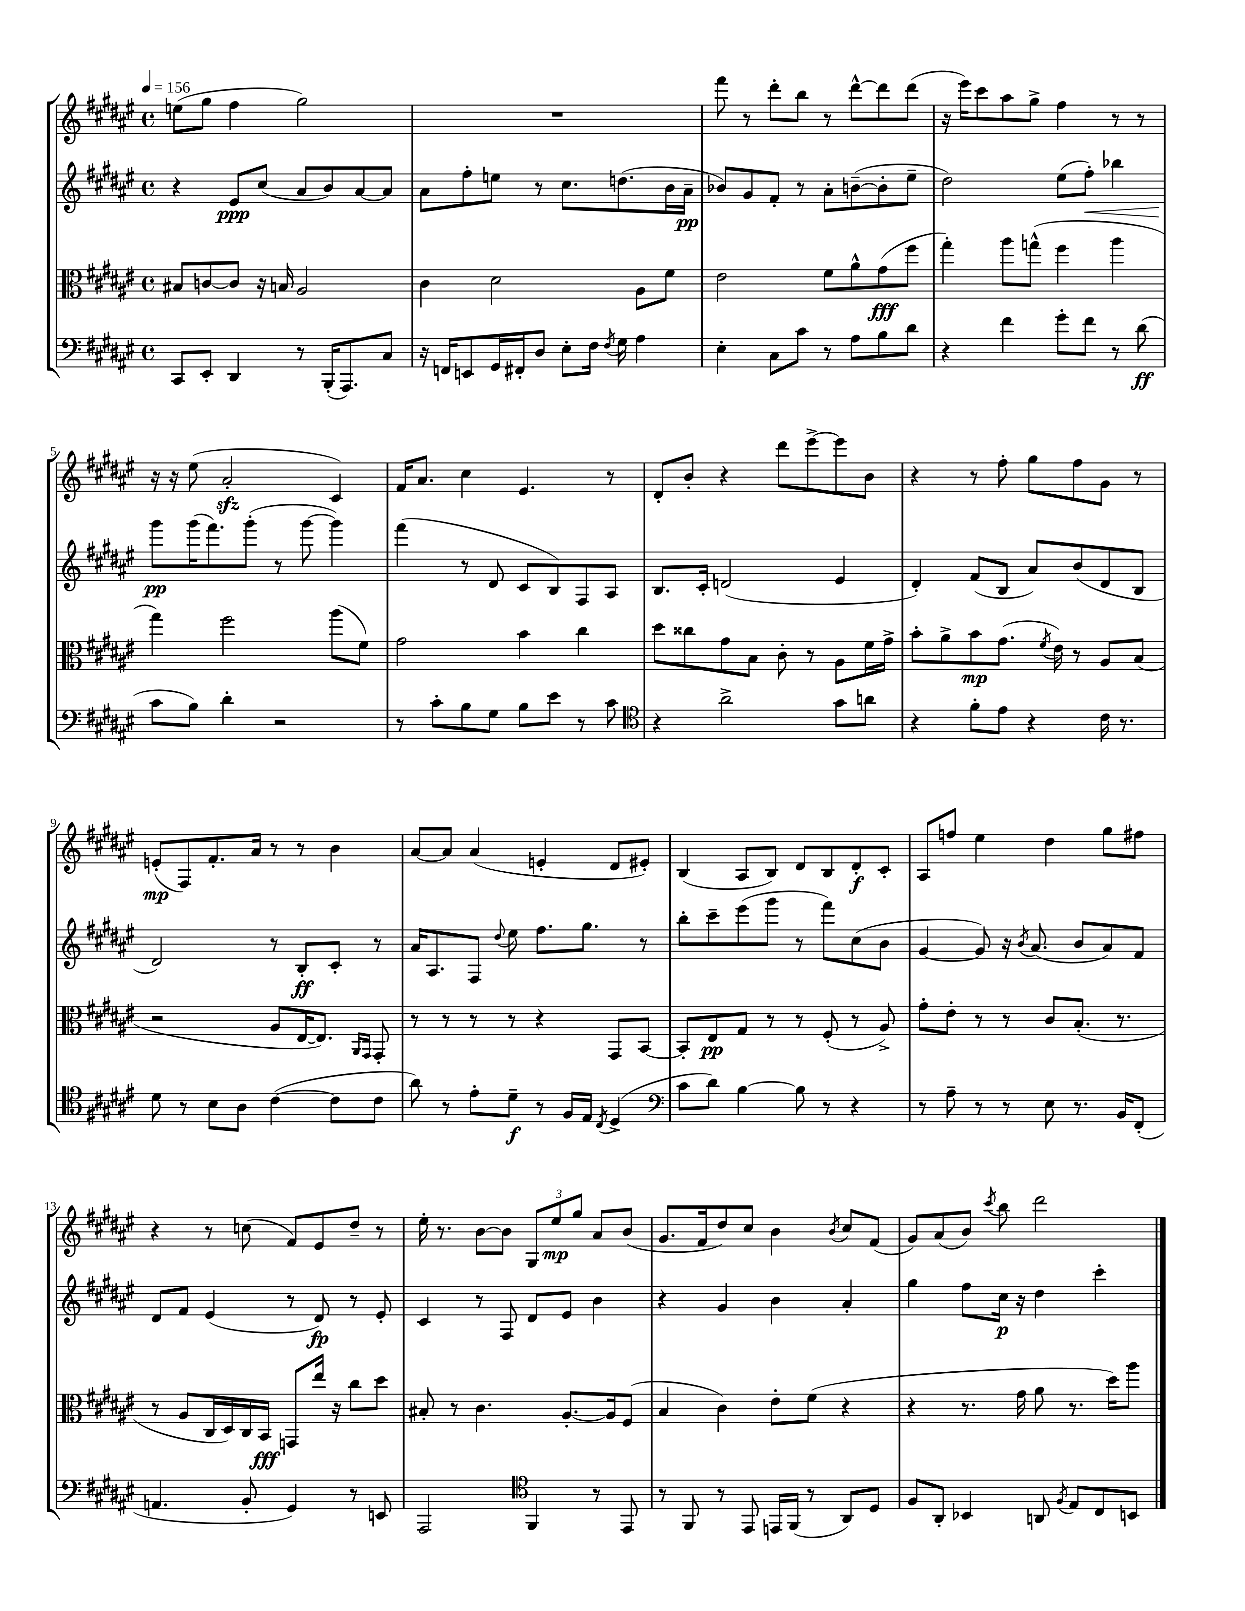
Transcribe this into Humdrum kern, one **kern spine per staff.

**kern	**dynam	**kern	**dynam	**kern	**dynam	**kern	**dynam
*part4	*part4	*part3	*part3	*part2	*part2	*part1	*part1
*staff4	*staff4	*staff3	*staff3	*staff2	*staff2	*staff1	*staff1
*clefF4	*	*clefC3	*	*clefG2	*	*clefG2	*
*k[f#c#g#d#a#e#]	*	*k[f#c#g#d#a#e#]	*	*k[f#c#g#d#a#e#]	*	*k[f#c#g#d#a#e#]	*
*M4/4	*	*M4/4	*	*M4/4	*	*M4/4	*
*met(c)	*	*met(c)	*	*met(c)	*	*met(c)	*
*MM156	*	*MM156	*	*MM156	*	*MM156	*
=1	=1	=1	=1	=1	=1	=1	=1
8CC#/L	.	8B#X/L	.	4r	.	(8een\L	.
8EE#'/J	.	[8cn/	.	.	.	8gg#\J	.
4DD#/	.	8c/J]	.	8e#/L	ppp	4ff#\	.
.	.	16r	.	(8cc#/J	.	.	.
.	.	16Bn/	.	.	.	.	.
8r	.	2A#/	.	8a#/L	.	2gg#\)	.
(16BBB'/KL	.	.	.	8b/)	.	.	.
8.AAA#/)	.	.	.	.	.	.	.
.	.	.	.	[8a#/	.	.	.
8C#/J	.	.	.	8a#/J]	.	.	.
=2	=2	=2	=2	=2	=2	=2	=2
16r	.	4c#\	.	8a#\L	.	1r	.
16FFn/KL	.	.	.	.	.	.	.
8EEn/	.	.	.	8ff#'\	.	.	.
16GG#/L	.	2d#\	.	8een\J	.	.	.
16FF#X'/J	.	.	.	.	.	.	.
8D#/J	.	.	.	8r	.	.	.
8E#'\L	.	.	.	8.cc#\L	.	.	.
16F#\Jk	.	.	.	.	.	.	.
8qF#/	.	.	.	.	.	.	.
16G#\	.	.	.	(8.ddn\	.	.	.
4A#\	.	8A#\L	.	.	.	.	.
.	.	8f#\J	.	16b\L	.	.	.
.	.	.	.	16a#~\JJ	pp	.	.
=3	=3	=3	=3	=3	=3	=3	=3
4E#'\	.	2e#\	.	8b-X/L)	.	8fff#\	.
.	.	.	.	8g#/	.	8r	.
8C#\L	.	.	.	8f#'/J	.	8ddd#'\L	.
8c#\J	.	.	.	8r	.	8bb\J	.
8r	.	8f#\L	.	8a#'\L	.	8r	.
8A#\L	.	8a#^^\	.	([8bn~\	.	[8ddd#^^\L	.
8B\	.	(8g#\	fff	8b'\]	.	8ddd#\]	.
8d#\J	.	8ff#\J	.	8ee#~\J	.	(8ddd#\J	.
=4	=4	=4	=4	=4	=4	=4	=4
4r	.	4gg#'\)	.	2dd#\)	.	16r	.
.	.	.	.	.	.	16eee#\KL)	.
.	.	.	.	.	.	8ccc#\	.
4f#\	.	8aa#\L	.	.	.	8aa#\	.
.	.	(8ggn^^\J	.	.	.	8gg#^\J	.
8g#'\L	.	4ff#\	.	(8ee#\L	.	4ff#\	.
!	!	!	!	!	!LO:HP:b	!	!
8f#\J	.	.	.	8ff#'\J)	<	.	.
8r	.	4aa#\	.	4bb-X\	.	8r	.
(8d#\	ff	.	.	.	.	8r	.
!!LO:LB:g=z
=5	=5	=5	=5	=5	=5	=5	=5
8c#\L	.	4gg#\)	.	8ggg#\L	pp	16r	.
.	.	.	.	.	.	16r	.
8B\J)	.	.	.	(16ggg#\K	[	(8ee#\	.
.	.	.	.	8.fff#\)	.	.	.
4d#'\	.	2ff#\	.	.	.	2a#zz'/	.
.	.	.	.	(8ggg#'\J	.	.	.
2r	.	.	.	8r	.	.	.
.	.	.	.	[8ggg#\	.	.	.
.	.	(8aa#\L	.	4ggg#\])	.	4c#/)	.
.	.	8f#\J)	.	.	.	.	.
=6	=6	=6	=6	=6	=6	=6	=6
8r	.	2g#\	.	(4fff#\	.	16f#/KL	.
.	.	.	.	.	.	8.a#/J	.
8c#'\L	.	.	.	.	.	.	.
8B\	.	.	.	8r	.	4cc#\	.
8G#\J	.	.	.	8d#/	.	.	.
8B\L	.	4b\	.	8c#/L	.	4.e#/	.
8e#\J	.	.	.	8B/)	.	.	.
8r	.	4cc#\	.	8F#/	.	.	.
8c#\	.	.	.	8A#/J	.	8r	.
=7	=7	=7	=7	=7	=7	=7	=7
*clefC4	*	*	*	*	*	*	*
4r	.	8dd#\L	.	8.B/L	.	8d#'/L	.
.	.	8cc##X\	.	.	.	8b'/J	.
.	.	.	.	16c#'/Jk	.	.	.
2a#^\	.	8g#\	.	(2dn/	.	4r	.
.	.	8B\J	.	.	.	.	.
.	.	8c#'\	.	.	.	8ddd#\L	.
.	.	8r	.	.	.	[8eee#^\	.
8g#\L	.	8A#\L	.	4e#/	.	8eee#\]	.
8an\J	.	16f#\L	.	.	.	8b\J	.
.	.	16g#^\JJ	.	.	.	.	.
=8	=8	=8	=8	=8	=8	=8	=8
4r	.	8b'\L	.	4d#'/)	.	4r	.
.	.	8a#^\	.	.	.	.	.
8f#'\L	.	8b\	mp	(8f#/L	.	8r	.
8e#\J	.	(8.g#\J	.	8B/J	.	8ff#'\	.
4r	.	.	.	8a#/L)	.	8gg#\L	.
.	.	8qf#/	.	.	.	.	.
.	.	16e#\)	.	.	.	.	.
.	.	8r	.	(8b/	.	8ff#\	.
16c#\	.	8A#/L	.	8d#/	.	8g#\J	.
8.r	.	.	.	.	.	.	.
.	.	(8B/J	.	8B/J	.	8r	.
!!LO:LB:g=z
=9	=9	=9	=9	=9	=9	=9	=9
8d#\	.	2r	.	2d#/)	.	(8en'/L	mp
8r	.	.	.	.	.	8F#/)	.
8B\L	.	.	.	.	.	8.f#'/	.
8A#\J	.	.	.	.	.	.	.
.	.	.	.	.	.	16a#/Jk	.
([4c#\	.	8A#/L	.	8r	.	8r	.
.	.	[16E#/K	.	8B'/L	ff	8r	.
.	.	8.E#/J])	.	.	.	.	.
8c#\L]	.	.	.	8c#'/J	.	4b\	.
.	.	16qqAA#/LL	.	.	.	.	.
.	.	16qqGG#/JJ	.	.	.	.	.
8c#\J	.	8GG#'/	.	8r	.	.	.
=10	=10	=10	=10	=10	=10	=10	=10
8a#\)	.	8r	.	16a#/KL	.	[8a#/L	.
.	.	.	.	8.A#/	.	.	.
8r	.	8r	.	.	.	8a#/J]	.
8e#'\L	.	8r	.	8F#/J	.	(4a#/	.
.	.	.	.	8qqdd#/	.	.	.
8d#~\J	f	8r	.	8ee#\	.	.	.
8r	.	4r	.	8.ff#\L	.	4en'/	.
16F#/LL	.	.	.	.	.	.	.
16E#/JJ	.	.	.	8.gg#\J	.	.	.
8qC#/	.	.	.	.	.	.	.
(4D#^/	.	8GG#/L	.	.	.	8d#/L	.
.	.	[8BB/J	.	8r	.	8e#X'/J)	.
=11	=11	=11	=11	=11	=11	=11	=11
*clefF4	*	*	*	*	*	*	*
8c#\L	.	8BB'/L]	.	8bb'\L	.	(4B/	.
8d#\J)	.	8E#/	pp	8ccc#~\	.	.	.
[4B\	.	8G#/J	.	(8eee#\	.	8A#/L	.
.	.	8r	.	8ggg#\J	.	8B/J)	.
8B\]	.	8r	.	8r	.	8d#/L	.
8r	.	(8F#'/	.	8fff#\L)	.	8B/	.
4r	.	8r	.	(8cc#\	.	8d#'/	f
.	.	8A#^/)	.	8b\J	.	8c#'/J	.
=12	=12	=12	=12	=12	=12	=12	=12
8r	.	8g#'\L	.	[4g#/	.	8A#/L	.
8A#~\	.	8e#'\J	.	.	.	8ffn/J	.
8r	.	8r	.	8g#/])	.	4ee#\	.
8r	.	8r	.	16r	.	.	.
.	.	.	.	8qb/	.	.	.
.	.	.	.	(8.a#/	.	.	.
8E#\	.	8c#/L	.	.	.	4dd#\	.
8.r	.	(8.B'/J	.	8b/L	.	.	.
.	.	.	.	8a#/)	.	8gg#\L	.
16BB/KL	.	8.r	.	.	.	.	.
(8FF#'/J	.	.	.	8f#/J	.	8ff#X\J	.
!!LO:LB:g=z
=13	=13	=13	=13	=13	=13	=13	=13
4.AAn/	.	8r	.	8d#/L	.	4r	.
.	.	8A#/L	.	8f#/J	.	.	.
.	.	16C#/L	.	(4e#/	.	8r	.
.	.	16D#/)	.	.	.	.	.
8BB'/	.	16C#/	.	.	.	(8ccn\	.
.	.	16BB/JJ	fff	.	.	.	.
4GG#/)	.	8GGn/L	.	8r	.	8f#/L)	.
.	.	16ee#/Jk	.	8d#/)	fp	8e#/	.
.	.	16r	.	.	.	.	.
8r	.	8cc#\L	.	8r	.	8dd#~/J	.
8EEn/	.	8dd#\J	.	8e#'/	.	8r	.
=14	=14	=14	=14	=14	=14	=14	=14
2AAA#/	.	8B#X'/	.	4c#/	.	16ee#'\	.
.	.	.	.	.	.	8.r	.
.	.	8r	.	.	.	.	.
.	.	4.c#\	.	8r	.	[8b\L	.
.	.	.	.	8F#/	.	8b\J]	.
*clefC4	*	*	*	*	*	*	*
4FF#/	.	.	.	8d#/L	.	12G#/L	.
.	.	.	.	.	.	12ee#/	mp
.	.	[8.A#'/L	.	8e#/J	.	.	.
.	.	.	.	.	.	12gg#/J	.
8r	.	.	.	4b\	.	8a#/L	.
.	.	16A#/k]	.	.	.	.	.
8EE#/	.	(8F#/J	.	.	.	(8b/J	.
=15	=15	=15	=15	=15	=15	=15	=15
8r	.	4B/	.	4r	.	8.g#/L	.
8FF#/	.	.	.	.	.	.	.
.	.	.	.	.	.	16f#/k	.
8r	.	4c#\)	.	4g#/	.	8dd#/)	.
8EE#/	.	.	.	.	.	8cc#/J	.
16EEn/LL	.	8e#'\L	.	4b\	.	4b\	.
(16FF#/JJ	.	.	.	.	.	.	.
8r	.	(8f#\J	.	.	.	.	.
.	.	.	.	.	.	8qb/	.
8AA#/L)	.	4r	.	4a#'/	.	8cc#/L	.
8D#/J	.	.	.	.	.	(8f#/J	.
=16	=16	=16	=16	=16	=16	=16	=16
8F#/L	.	4r	.	4gg#\	.	8g#/L)	.
8AA#'/J	.	.	.	.	.	(8a#/	.
4BB-X/	.	8.r	.	8ff#\L	.	8b/J)	.
.	.	.	.	.	.	8qccc#/	.
.	.	.	.	16cc#\Jk	p	8bb\	.
.	.	16g#\	.	16r	.	.	.
8AAn/	.	8a#\	.	4dd#\	.	2ddd#\	.
8qF#/	.	.	.	.	.	.	.
8E#/L	.	8.r	.	.	.	.	.
8C#/	.	.	.	4ccc#'\	.	.	.
.	.	16dd#\KL)	.	.	.	.	.
8BBn/J	.	8aa#\J	.	.	.	.	.
==	==	==	==	==	==	==	==
*-	*-	*-	*-	*-	*-	*-	*-
